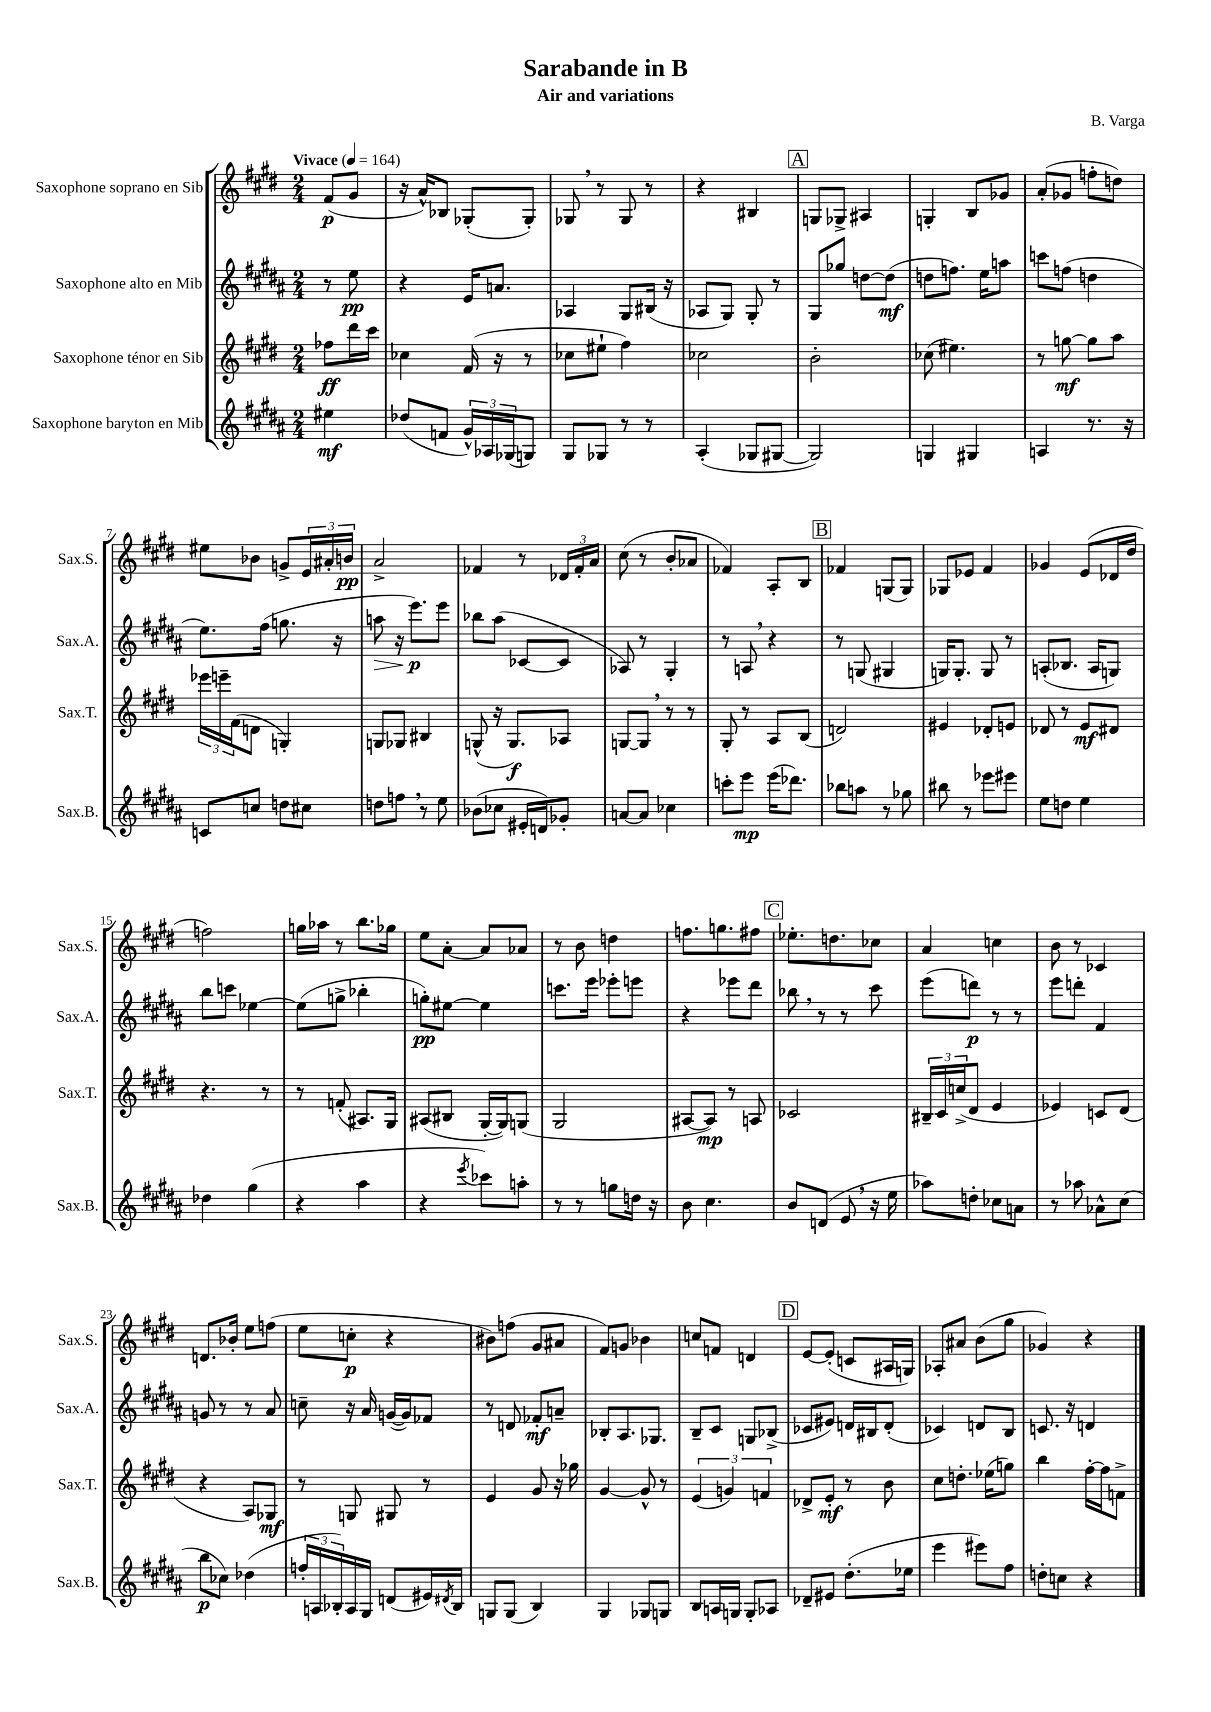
\header { title = "Sarabande in B" composer = "B. Varga" subtitle = "Air and variations" }
<<
\new StaffGroup <<
\new Staff = "s0" \with { instrumentName = "Saxophone soprano en Sib" shortInstrumentName = "Sax.S." } {
    \clef treble \key e \major \numericTimeSignature \time 2/4 \partial 4 \tempo "Vivace" 4 = 164
    fis'8\p( gis'8 |
    r16 a'16-^) bes8 ges8-.( ges8-.) |
    ges8 \breathe r8 ges8 r8 |
    r4 bis4 |
    \mark \markup { \box "A" } g8 ges8-> ais4 |
    g4-. b8 ges'8 |
    a'8-.( ges'8 f''8-. d''8) |
    eis''8 bes'8 g'8-> \tuplet 3/2 { e'16 ais'16-. b'16\pp } |
    a'2-> |
    fes'4 r8 \tuplet 3/2 { des'16 fes'16-. a'16 } |
    cis''8( r8 b'8-. aes'8 |
    fes'4) a8-. b8 |
    \mark \markup { \box "B" } fes'4 g8( g8) |
    ges8 ees'8 fis'4 |
    ges'4 e'8( des'16 dis''16 |
    f''2) |
    g''16 aes''16 r8 b''8. ges''16 |
    e''8 a'8~-. a'8 aes'8 |
    r8 b'8 d''4 |
    f''8. g''8. fis''8 |
    \mark \markup { \box "C" } ees''8.-. d''8. ces''8 |
    a'4 c''4 |
    b'8 r8 ces'4 |
    d'8. bes'16-. e''8 f''8( |
    e''8 c''8-.\p r4 |
    bis'8) f''8( gis'8 ais'8 |
    fis'8) g'8 bes'4 |
    c''8 f'8 d'4 |
    \mark \markup { \box "D" } e'8~ e'8-.( c'8 ais16 g16) |
    aes8-. ais'8 b'8( gis''8 |
    ges'4) r4 \bar "|." |
}
\new Staff = "s1" \with { instrumentName = "Saxophone alto en Mib" shortInstrumentName = "Sax.A." } {
    \clef treble \key b \major \numericTimeSignature \time 2/4 \partial 4
    r8 e''8\pp |
    r4 e'16 a'8. |
    aes4 gis8 bis16( r16 |
    aes8 gis8) gis8-. r8 |
    \mark \markup { \box "A" } gis8 ges''8 d''8~ d''8\mf( |
    d''8 f''8.) e''16 a''8 |
    c'''8 f''8( d''4 |
    e''8.) fis''16( g''8. r16 |
    a''8\> r16 e'''8.\p\!) e'''8 |
    bes''8 ais''8( ces'8~ ces'8 |
    aes8) r8 gis4-. |
    r8 a8 \breathe r4 |
    \mark \markup { \box "B" } r8 g8( gis4 |
    g16) g8.-. g8 r8 |
    a8-.( bes8. a16 g8) |
    b''8 c'''8 ees''4~ |
    ees''8( g''8-> bes''4-. |
    g''8-.\pp) eis''8~ eis''4 |
    c'''8. e'''16 ees'''8-. e'''8 |
    r4 ees'''8 dis'''8 |
    \mark \markup { \box "C" } bes''8 \breathe r8 r8 cis'''8 |
    e'''8( d'''8\p) r8 r8 |
    e'''8 d'''8-. fis'4 |
    g'8 r8 r8 ais'8 |
    c''8-- r16 ais'16 g'16~( g'16) fes'8 |
    r8 d'8 fes'8-.\mf a'8-- |
    bes8-. ais8. ges8. |
    b8-- cis'8 g8 bes8->( |
    \mark \markup { \box "D" } ces'8 eis'8) d'16 bis16 d'8-.( |
    ces'4) d'8 b8 |
    c'8. r16 d'4 \bar "|." |
}
\new Staff = "s2" \with { instrumentName = "Saxophone ténor en Sib" shortInstrumentName = "Sax.T." } {
    \clef treble \key e \major \numericTimeSignature \time 2/4 \partial 4
    fes''8\ff dis'''16 cis'''16 |
    ces''4 fis'16( r16 r8 |
    ces''8 eis''8-! fis''4) |
    ces''2 |
    \mark \markup { \box "A" } b'2-. |
    ces''8( eis''4.) |
    r8 g''8~\mf g''8 a''8 |
    \tuplet 3/2 { ees'''16 e'''16-- fis'16( } d'8 g4-.) |
    g8 ges8 bis4 |
    g8-^( r16 g8.\f) aes8 |
    g8~ g8 \breathe r8 r8 |
    gis8-. r8 a8 b8( |
    \mark \markup { \box "B" } d'2) |
    eis'4 des'8-. e'8 |
    des'8 r8 e'8\mf dis'8 |
    r4. r8 |
    r8 f'8-.( ais8.) gis16 |
    ais8( bis8 gis16~-. gis16) g8( |
    gis2 |
    ais8~ ais8\mp) r8 a8 |
    \mark \markup { \box "C" } ces'2 |
    \tuplet 3/2 { bis16-- cis'16 c''16->( } dis'8 e'4 |
    ees'4) c'8 dis'8( |
    r4 a8) ges8\mf |
    r8 g8 gis8 r8 |
    e'4 gis'8 r16 ges''16 |
    gis'4~ gis'8-^ r8 |
    \tuplet 3/2 { e'4( g'4) f'4 } |
    \mark \markup { \box "D" } des'8-> e'8-.\mf r8 b'8 |
    cis''8 d''8.-. ees''16( g''8) |
    b''4 fis''16~-. fis''16 f'8-> \bar "|." |
}
\new Staff = "s3" \with { instrumentName = "Saxophone baryton en Mib" shortInstrumentName = "Sax.B." } {
    \clef treble \key b \major \numericTimeSignature \time 2/4 \partial 4
    eis''4\mf |
    des''8( f'8 \tuplet 3/2 { gis'16-^) aes16 ges16( } g8) |
    gis8 ges8 r8 r8 |
    ais4-.( ges8 gis8~ |
    \mark \markup { \box "A" } gis2) |
    g4 gis4 |
    a4 r8. r16 |
    c'8 c''8 d''8 cis''8 |
    d''8 f''8 \breathe r8 e''8 |
    bes'8( ces''8 eis'16-. d'16) ges'8-. |
    a'8~ a'8 ces''4 |
    c'''8-. e'''8\mp e'''16( des'''8.) |
    \mark \markup { \box "B" } bes''8 a''8 r8 ges''8 |
    bis''8 r8 ees'''8 eis'''8 |
    e''8 d''8 e''4 |
    des''4 gis''4( |
    r4 ais''4 |
    r4 \acciaccatura { e'''8 } ces'''8) a''8-. |
    r8 r8 g''8 d''16 r16 |
    b'8 cis''4. |
    \mark \markup { \box "C" } b'8 d'8( e'8 \breathe r16 e''16 |
    aes''8) d''8-. ces''8 a'8 |
    r8 aes''8 aes'8-^ cis''8( |
    b''8\p ces''8) des''4( |
    \tuplet 3/2 { f''16-. a16 bes16-.) } a16 gis16 d'8( eis'16) \acciaccatura { dis'8 } bes16 |
    g8 g8( b4) |
    gis4 ges8 g8 |
    b8 a16 g16 g8-. aes8 |
    \mark \markup { \box "D" } des'8-- eis'8 dis''8.-.( ees''16 |
    e'''4 eis'''8) fis''8 |
    d''8-. c''8 r4 \bar "|." |
}
>>
>>
